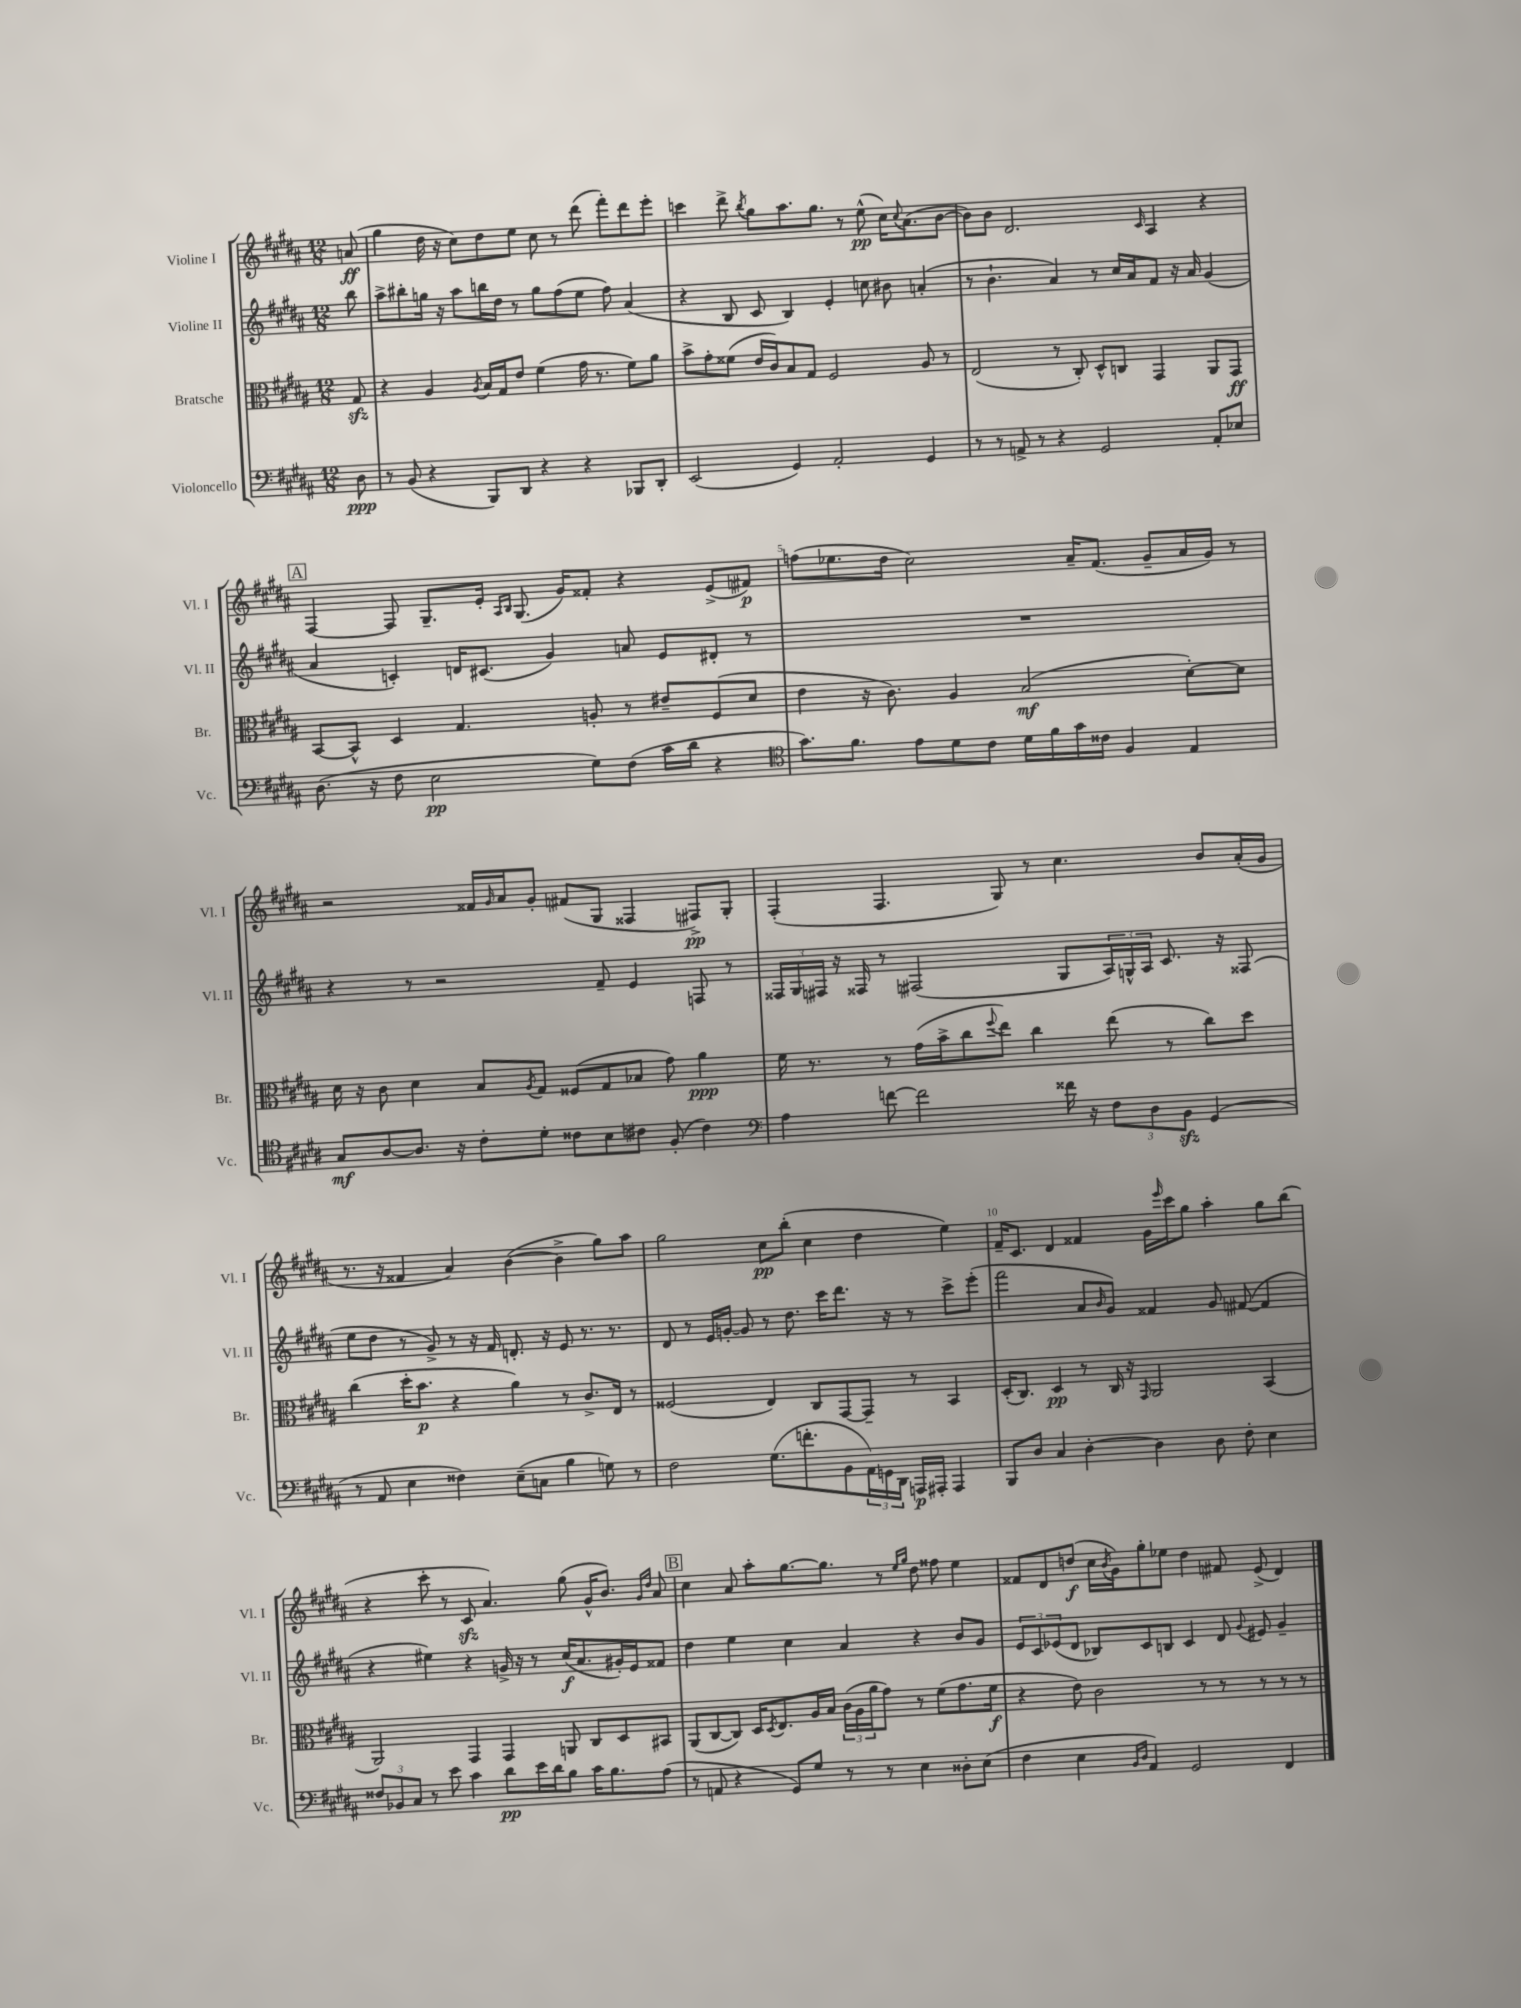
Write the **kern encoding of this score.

**kern	**dynam	**kern	**dynam	**kern	**dynam	**kern	**dynam
*part4	*part4	*part3	*part3	*part2	*part2	*part1	*part1
*staff4	*staff4	*staff3	*staff3	*staff2	*staff2	*staff1	*staff1
*I"Violoncello	*	*I"Bratsche	*	*I"Violine II	*	*I"Violine I	*
*I'Vc.	*	*I'Br.	*	*I'Vl. II	*	*I'Vl. I	*
*clefF4	*	*clefC3	*	*clefG2	*	*clefG2	*
*k[f#c#g#d#a#]	*	*k[f#c#g#d#a#]	*	*k[f#c#g#d#a#]	*	*k[f#c#g#d#a#]	*
*M12/8	*	*M12/8	*	*M12/8	*	*M12/8	*
=	=	=	=	=	=	=	=
8D#\	ppp	8G#zz/	.	8bb\	.	(8an/	ff
=1	=1	=1	=1	=1	=1	=1	=1
8r	.	4r	.	8aa#^\L	.	4gg#\	.
(8BB/	.	.	.	8bb#X'\	.	.	.
4r	.	4A#/	.	16ggn\Jk	.	16dd#\	.
.	.	.	.	16r	.	16r	.
.	.	.	.	8aa#\L	.	8cc#\L)	.
.	.	8qA#/	.	.	.	.	.
8BBB/L)	.	16B/LL	.	16bbn\L	.	8dd#\	.
.	.	16G#/J	.	16dd#\JJ	.	.	.
8DD#/J	.	8e/J	.	8r	.	8ee\J	.
4r	.	(4f#\	.	8gg\L	.	8cc#\	.
.	.	.	.	(8ff#\	.	8r	.
4r	.	16g#\	.	8ee\J	.	(8ddd#\	.
.	.	8.r	.	.	.	.	.
.	.	.	.	8ff#\)	.	8fff#'\L)	.
8BBB-X/L	.	8f#\L)	.	(4a#/	.	8ddd#\	.
8DD#'/J	.	8a#\J	.	.	.	8eee'\J	.
=2	=2	=2	=2	=2	=2	=2	=2
(2EE/	.	8b^\L	.	4r	.	4cccn\	.
.	.	8g#'\	.	.	.	.	.
.	.	(8f##X\J	.	8B/	.	8ddd#^\	.
.	.	.	.	.	.	8qbb/	.
.	.	16e/LL	.	8c#/	.	8gg#\L	.
.	.	16c#/J)	.	.	.	.	.
4GG#/)	.	8B/	.	4B/)	.	8.aa#\	.
.	.	8G#/J	.	.	.	.	.
.	.	.	.	.	.	8.gg#\J	.
2AA#'/	.	2F#/	.	4e'/	.	.	.
.	.	.	.	.	.	8r	.
.	.	.	.	8ccn\	.	(8ee^^\	pp
.	.	.	.	8b#X\	.	16cc#\KL)	.
.	.	.	.	.	.	8qqcc#/	.
.	.	.	.	.	.	(8.a#\	.
4GG#/	.	8A#/	.	(4an'/	.	.	.
.	.	8r	.	.	.	[8b\J	.
=3	=3	=3	=3	=3	=3	=3	=3
8r	.	(2E/	.	8r	.	8b\L])	.
8r	.	.	.	4.b`\	.	8b\J	.
8AAn^/	.	.	.	.	.	2.d#/	.
8r	.	.	.	.	.	.	.
4r	.	8r	.	4a#/)	.	.	.
.	.	8C#'/)	.	.	.	.	.
2GG#/	.	8D#^^/L	.	8r	.	.	.
.	.	8Cn/J	.	16cc#/LL	.	.	.
.	.	.	.	16a#/J	.	.	.
.	.	.	.	.	.	16qqc#/	.
.	.	4GG#/	.	8f#/J	.	4A#/	.
.	.	.	.	16r	.	.	.
.	.	.	.	16a#/	.	.	.
8AA'/L	.	8AA#/L	.	(4g#/	.	4r	.
8E-X/J	.	8GG#/J	ff	.	.	.	.
!!LO:LB:g=z
!!LO:REH:place=s1:t=A
=4	=4	=4	=4	=4	=4	=4	=4
(8.D#\	.	[8BB/L	.	4a#/	.	[4F#/	.
.	.	8BB^^/J]	.	.	.	.	.
16r	.	.	.	.	.	.	.
8F#\	.	4D#/	.	4cn'/)	.	8F#/]	.
2E\	pp	.	.	.	.	8.G#~/L	.
.	.	4.G#/	.	16dn/KL	.	.	.
.	.	.	.	(8.c#X/J	.	16e'/Jk	.
.	.	.	.	.	.	16qqA#/LL	.
.	.	.	.	.	.	16qqB/JJ	.
.	.	.	.	.	.	(8.G#/	.
.	.	.	.	4g#/)	.	.	.
.	.	.	.	.	.	16g#/KL)	.
8G#\L)	.	8An'/	.	.	.	8f##X'/J	.
(8F#\J	.	8r	.	8an/	.	4r	.
16c#\LL	.	8e#X~/L	.	8e/L	.	.	.
16d#\JJ	.	.	.	.	.	.	.
4r	.	(8F#/	.	8d#X'/J	.	(8e^/L	.
.	.	8d#/J	.	8r	.	8f#X/J)	p
=5	=5	=5	=5	=5	=5	=5	=5
*clefC4	*	*	*	*	*	*	*
8.g#\L)	.	4e\	.	1.r	.	(8ffn\L	.
.	.	.	.	.	.	8.ee-X\	.
8.f#\J	.	.	.	.	.	.	.
.	.	16r	.	.	.	.	.
.	.	8.c#\)	.	.	.	16dd#\Jk	.
8e\L	.	.	.	.	.	2cc#\)	.
8d#\	.	4A#/	.	.	.	.	.
8c#\J	.	.	.	.	.	.	.
16d#\LL	.	(2B/	mf	.	.	.	.
16f#\	.	.	.	.	.	.	.
16g#\	.	.	.	.	.	16a#~/KL	.
16c##X\JJ	.	.	.	.	.	(8.f#/J	.
4F#/	.	.	.	.	.	.	.
.	.	.	.	.	.	8g#~/L	.
4E/	.	[8d#'\L)	.	.	.	16a#/L	.
.	.	.	.	.	.	16g#/JJ)	.
.	.	8d#\J]	.	.	.	8r	.
!!LO:LB:g=z
=6	=6	=6	=6	=6	=6	=6	=6
8G#/L	mf	16d#\	.	4r	.	2r	.
.	.	16r	.	.	.	.	.
[8A#/	.	8c#\	.	.	.	.	.
8.A#/J]	.	4d#\	.	8r	.	.	.
.	.	.	.	2r	.	.	.
16r	.	.	.	.	.	.	.
8c#'\L	.	8B/L	.	.	.	16f##X/LL	.
.	.	.	.	.	.	16qqg#/	.
.	.	.	.	.	.	16a#/J	.
.	.	8qA#/	.	.	.	.	.
8d#'\J	.	8G#/J	.	.	.	8g#'/J	.
8c##X\L	.	(8F##X/L	.	.	.	(8f#X/L	.
8B\	.	8G#/	.	8f#~/	.	8G#/J	.
8c#X\J	.	8B-X/J	.	4e/	.	4F##X/	.
(8F#'/	.	8g#\)	.	.	.	.	.
4c#\)	.	4a#\	ppp	8Fn/	.	8F#X^/L)	pp
.	.	.	.	8r	.	8G#'/J	.
=7	=7	=7	=7	=7	=7	=7	=7
*clefF4	*	*	*	*	*	*	*
4A#\	.	16f#\	.	24F##X/LL	.	(4F#'/	.
.	.	.	.	24G#/	.	.	.
.	.	8.r	.	.	.	.	.
.	.	.	.	24F#X/JJ	.	.	.
.	.	.	.	16r	.	.	.
.	.	.	.	16F##X/	.	.	.
[8fn\	.	8r	.	8r	.	4.F#/	.
2f\]	.	(16g#\LL	.	(2F#X/	.	.	.
.	.	16b^\J	.	.	.	.	.
.	.	8cc#\	.	.	.	.	.
.	.	8qqff#/	.	.	.	.	.
.	.	8ee\J)	.	.	.	8G#/)	.
.	.	4cc#\	.	.	.	8r	.
16f##X\	.	.	.	8G#/L	.	4.cc#\	.
16r	.	.	.	.	.	.	.
12F#\L	.	(8ee\	.	24A#/L)	.	.	.
.	.	.	.	24Gn^^/	.	.	.
12D#\	.	.	.	24A#/JJ	.	.	.
.	.	8r	.	8.c#/	.	.	.
12BBzz\J	.	.	.	.	.	.	.
(4GG#/	.	8cc#\L)	.	.	.	8b/L	.
.	.	.	.	16r	.	.	.
.	.	8dd#\J	.	(8F##X/	.	(16a#'/L	.
.	.	.	.	.	.	16g#/JJ	.
!!LO:LB:g=z
=8	=8	=8	=8	=8	=8	=8	=8
8r	.	(4cc#\	.	8ee\L	.	8.r	.
8AA#/	.	.	.	8dd#\J	.	.	.
.	.	.	.	.	.	16r	.
4E\	.	16dd#'\KL	.	8r	.	4f##X/	.
.	.	8.b\J	p	.	.	.	.
.	.	.	.	8g#^/)	.	.	.
4F##X\)	.	4r	.	8r	.	4a#/)	.
.	.	.	.	16r	.	.	.
.	.	.	.	16f#/	.	.	.
(8E~\L	.	4a#\)	.	8.dn'/	.	([4b\	.
8Cn\J	.	.	.	.	.	.	.
.	.	.	.	16r	.	.	.
4B\	.	8r	.	8e/	.	4b^\]	.
.	.	8.c#^/L	.	8.r	.	.	.
8Gn\)	.	.	.	.	.	8gg#\L)	.
.	.	16E/Jk	.	8.r	.	.	.
8r	.	8r	.	.	.	8aa#\J	.
=9	=9	=9	=9	=9	=9	=9	=9
2F#\	.	(2F##X/	.	8d#/	.	2gg#\	.
.	.	.	.	8r	.	.	.
.	.	.	.	16e/LL	.	.	.
.	.	.	.	[16gn'/JJ	.	.	.
.	.	.	.	8g/]	.	.	.
(8.G#\L	.	4E/)	.	8r	.	8cc#\L	pp
.	.	.	.	8.dd#\	.	(8bb'\J	.
8.fn'\	.	.	.	.	.	.	.
.	.	8C#/L	.	.	.	4cc#\	.
.	.	.	.	16ccc#\KL	.	.	.
8BB\	.	[8GG#/	.	8.ddd#\J	.	.	.
24AA#\L)	.	8GG#~/J]	.	.	.	4dd#\	.
24GGn\	.	.	.	.	.	.	.
.	.	.	.	16r	.	.	.
24DD#\JJ	.	.	.	.	.	.	.
16AAAn/LL	p	8r	.	8r	.	.	.
16AAA#X'/JJ	.	.	.	.	.	.	.
4AAA#/	.	4BB/	.	8ccc#^\L	.	4ee\)	.
.	.	.	.	(8eee'\J	.	.	.
=10	=10	=10	=10	=10	=10	=10	=10
8BBB/L	.	(16D#'/KL	.	2fff#\	.	16f#~/KL	.
.	.	8.C#/J)	.	.	.	8.c#/J	.
8D#/J	.	.	.	.	.	.	.
4C#/	.	4D#/	pp	.	.	4d#/	.
[4D#'\	.	8r	.	8a#/L	.	4f##X/	.
.	.	.	.	16qqb/	.	.	.
.	.	16C#/	.	8g#/J)	.	.	.
.	.	16r	.	.	.	.	.
.	.	16qqGG#/	.	.	.	.	.
4D#\]	.	2AA#/	.	4f##X/	.	16g#\LL	.
.	.	.	.	.	.	16qqeee/	.
.	.	.	.	.	.	16ccc#\J	.
.	.	.	.	.	.	8gg#\J	.
8D#\	.	.	.	8g#/	.	4aa#'\	.
8F#'\	.	.	.	([8f#X/	.	.	.
4E\	.	(4BB/	.	4f#/]	.	8gg#\L	.
.	.	.	.	.	.	(8bb\J	.
!!LO:LB:g=z
=11	=11	=11	=11	=11	=11	=11	=11
12F##X/L	.	2AA#/)	.	4r	.	4r	.
12BB-X/	.	.	.	.	.	.	.
12C#/J	.	.	.	.	.	.	.
8r	.	.	.	4ee#X\)	.	8ccc#'\	.
8e\	.	.	.	.	.	8r	.
4c#\	.	4GG#/	.	4r	.	8c#zz/	.
.	.	.	.	.	.	4.a#/)	.
8d#\L	pp	4GG#/	.	16gn^/	.	.	.
.	.	.	.	16r	.	.	.
16e\L	.	.	.	8r	.	.	.
16d#\J	.	.	.	.	.	.	.
8B\J	.	8AAn/	.	(16cc#/KL	f	(8gg#\	.
.	.	.	.	8.a#/	.	.	.
16c#\KL	.	8C#/L	.	.	.	16g#^^/KL	.
8.B\	.	.	.	.	.	8.b/J)	.
.	.	8D#/	.	16g#X'/L)	.	.	.
.	.	.	.	16e/J	.	.	.
.	.	.	.	.	.	16qqg#/LL	.
.	.	.	.	.	.	16qqdd#/JJ	.
(8A#\J	.	8BB#X/J	.	8f##X/J	.	8a#/	.
!!LO:REH:place=s1:t=B
=12	=12	=12	=12	=12	=12	=12	=12
8r	.	(8AA#/L	.	4dd#\	.	4cc#\	.
8AAn/	.	[8C#/	.	.	.	.	.
4r	.	8C#/J])	.	4ee\	.	8a#/	.
.	.	16D#/KL	.	.	.	8aa#'\L	.
.	.	8qD#/	.	.	.	.	.
.	.	8.E/	.	.	.	.	.
8GG#/L)	.	.	.	4cc#\	.	[8.gg#\	.
8G#/J	.	16A#/L	.	.	.	.	.
.	.	16B/JJ	.	.	.	8.gg#\J]	.
8r	.	(24c#\LL	.	4a#/	.	.	.
.	.	24A#\	.	.	.	.	.
.	.	24a#\J	.	.	.	.	.
8r	.	8g#\J)	.	.	.	8r	.
.	.	.	.	.	.	16qqee/LL	.
.	.	.	.	.	.	16qqgg#/JJ	.
4E\	.	8r	.	4r	.	8dd#\	.
.	.	(8f#\L	.	.	.	8ff##X\	.
8D##X'\L	.	8.g#\	.	8b/L	.	4ee\	.
(8E\J	.	.	.	8g#/J	.	.	.
.	.	16f#\Jk	f	.	.	.	.
=13	=13	=13	=13	=13	=13	=13	=13
4F#\	.	4r	.	12e/L	.	8f##X/L	.
.	.	.	.	12c#/	.	.	.
.	.	.	.	.	.	8d#/	.
.	.	.	.	(12e-X/	.	.	.
4E\	.	8e\)	.	8d#/J	.	(8ddn/J	f
.	.	2c#\	.	8B-X/L)	.	16cc#\LL	.
.	.	.	.	.	.	8qb/	.
.	.	.	.	.	.	16g#\J)	.
16qqBB/LL	.	.	.	.	.	.	.
16qqD#/JJ	.	.	.	.	.	.	.
4AA#/)	.	.	.	8c#/	.	8gg#'\	.
.	.	.	.	8Bn/J	.	8ee-X\J	.
2GG#/	.	.	.	4c#/	.	4dd\	.
.	.	8r	.	.	.	.	.
.	.	8r	.	8d#/	.	8f#X/	.
.	.	.	.	8qqg#/	.	.	.
.	.	8r	.	8e#X/	.	(8e^/	.
4FF#/	.	8r	.	4g#~/	.	4d#/)	.
.	.	8r	.	.	.	.	.
==	==	==	==	==	==	==	==
*-	*-	*-	*-	*-	*-	*-	*-
